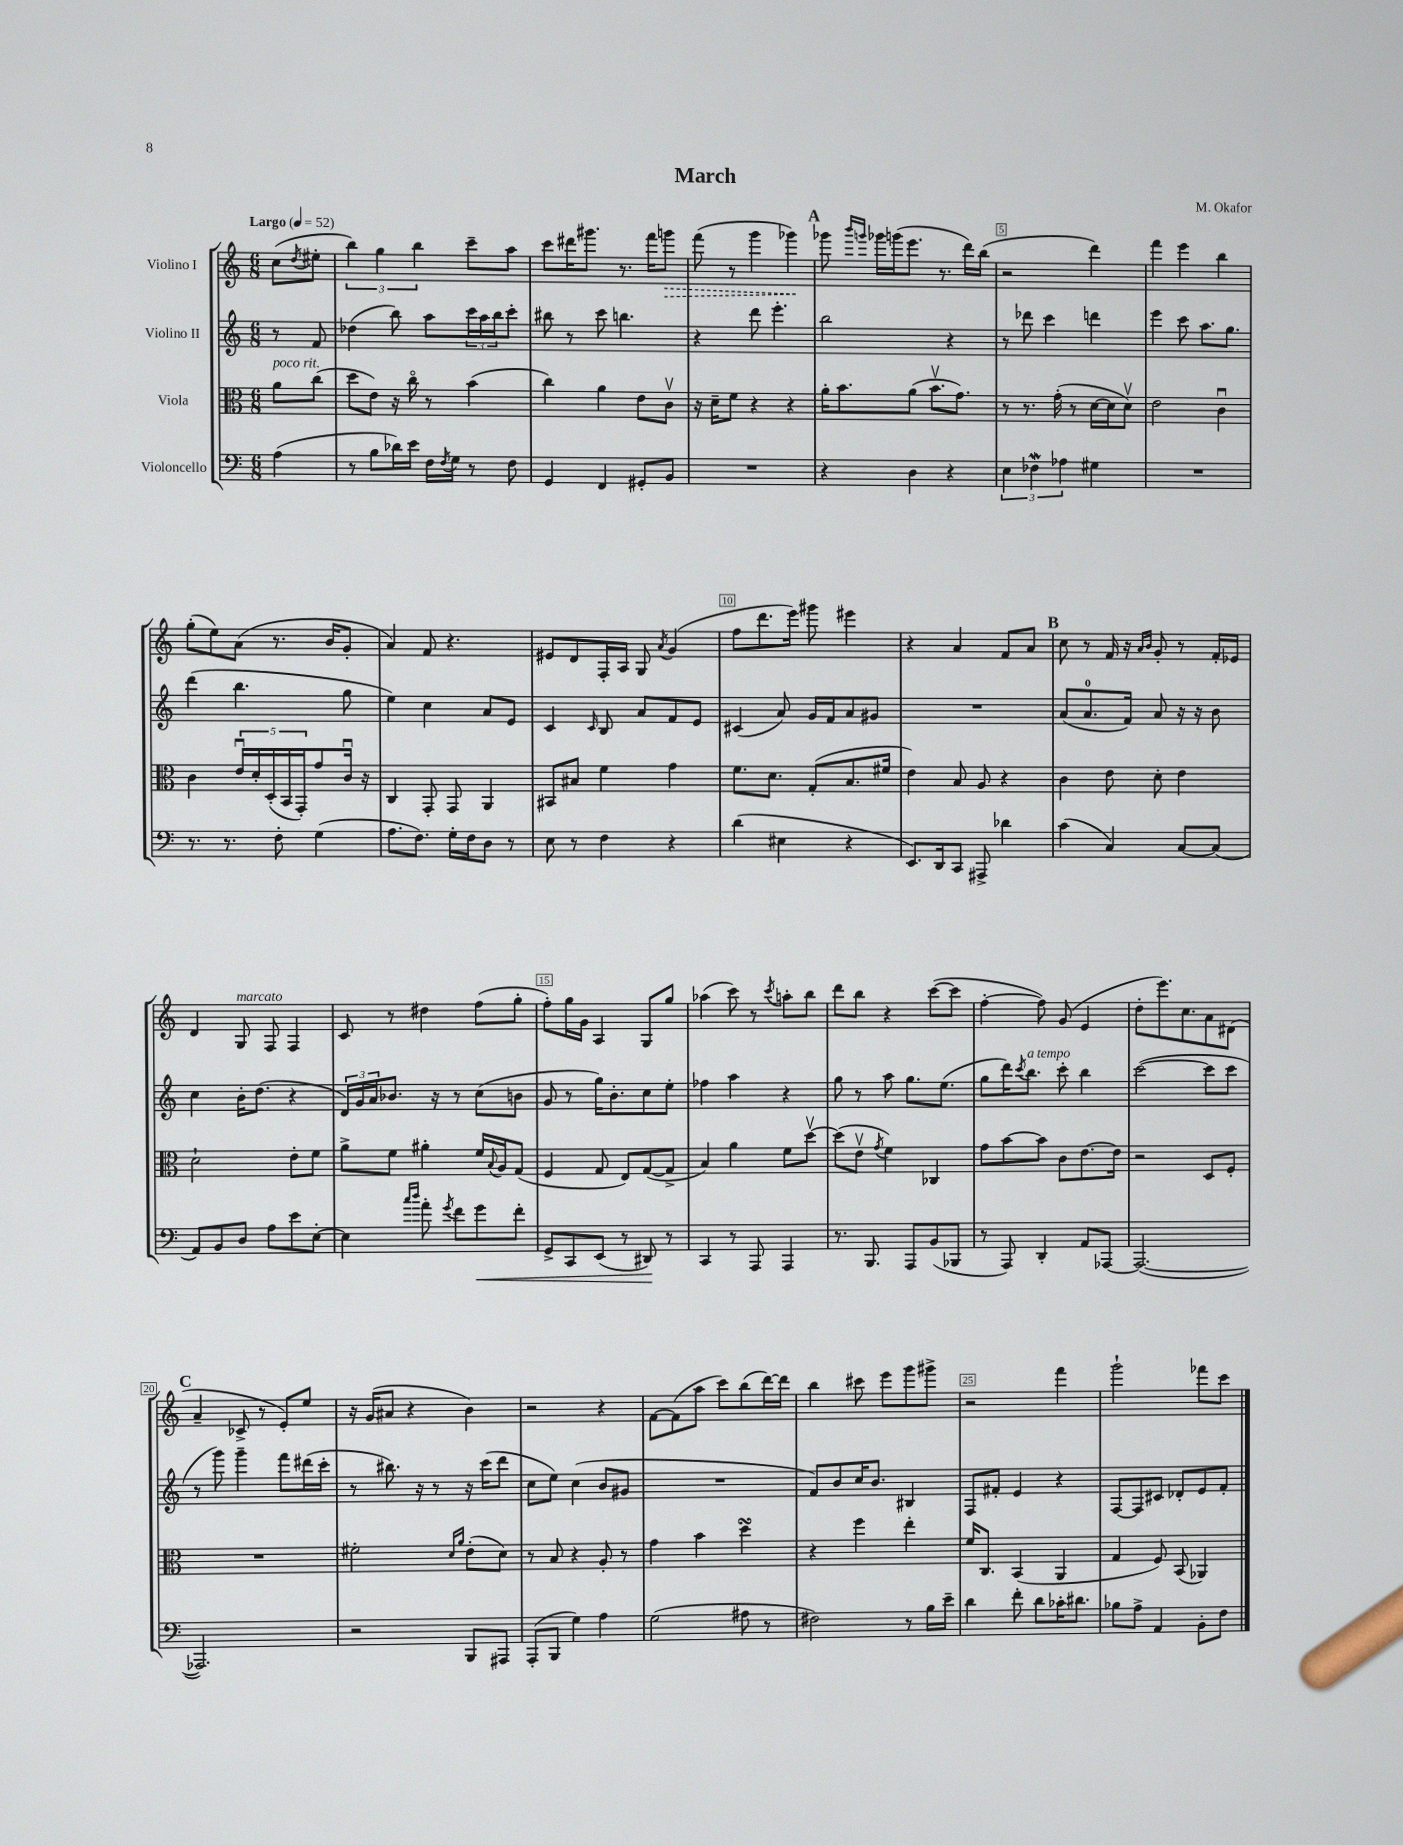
\header { title = "March" composer = "M. Okafor" }
<<
\new StaffGroup <<
\new Staff = "s0" \with { instrumentName = "Violino I" } {
    \clef treble \key c \major \numericTimeSignature \time 6/8 \partial 4 \tempo "Largo" 4 = 52
    c''8( \acciaccatura { d''8 } eis''8-. |
    \tuplet 3/2 { b''4) g''4 b''4 } c'''8-- a''8 |
    c'''8 dis'''16 gis'''8. r8. f'''16 \once \override Hairpin.style = #'dashed-line g'''8\> |
    f'''8( r8 g'''4 ges'''4\!) |
    \mark \markup { \bold "A" } ges'''8 \grace { b'''16 g'''16 } ges'''16 g'''16( e'''8. r8. d'''16) b''16( |
    r2 d'''4) |
    f'''4 e'''4 b''4 |
    g''8-.( e''8) a'8( r8. b'16 g'8-. |
    a'4) f'8 r4. |
    eis'8 d'8 f16-. a16 g8 \acciaccatura { a'8 } g'4( |
    f''8 d'''8. e'''16) gis'''8 eis'''4 |
    r4 a'4 f'8 a'8 |
    \mark \markup { \bold "B" } c''8 r8 f'16 r16 \grace { a'16 b'16 } g'8-. r8 f'16-. ees'16 |
    d'4 g8^\markup { \italic "marcato" } f8 f4 |
    c'8 r8 dis''4 f''8( g''8-. |
    f''8-.) g''16 g'16 a4 g8 g''8 |
    aes''4( c'''8) r8 \acciaccatura { c'''8 } a''8-. b''8 |
    d'''8 b''8 r4 c'''8~( c'''8 |
    f''4~-. f''8) g'8( e'4 |
    d''8-. e'''8.) c''8. a'8 dis'8( |
    \mark \markup { \bold "C" } a'4-- ces'8-> r8 e'8-.) e''8 |
    r16 g'16( ais'8 r4 b'4) |
    r2 r4 |
    f'8~ f'8( a''8 c'''8) b''8( d'''16~) d'''16 |
    b''4 cis'''8 e'''8 g'''8 gis'''8-> |
    r2 f'''4 |
    g'''2-! fes'''8 c'''8 \bar "|." |
}
\new Staff = "s1" \with { instrumentName = "Violino II" } {
    \clef treble \key c \major \numericTimeSignature \time 6/8 \partial 4
    r8 f'8 |
    des''4( b''8) a''8 \tuplet 3/2 { c'''16 a''16 b''16 } c'''8-. |
    bis''8 r8 c'''8 b''4. |
    r4 d'''8 e'''4.-. |
    \mark \markup { \bold "A" } b''2 r4 |
    r8 des'''8 c'''4 d'''4 |
    e'''4 c'''8 a''8. g''8. |
    d'''4( b''4. g''8 |
    e''4) c''4 a'8 e'8 |
    c'4 \grace { c'16 } b8 a'8 f'8 e'8 |
    cis'4( a'8) g'16 f'16 a'8 gis'8 |
    R2. |
    \mark \markup { \bold "B" } a'8( a'8.-0 f'16) a'8 r16 r16 b'8 |
    c''4 b'16-. d''8.( r4 |
    \tuplet 3/2 { d'16) g'16 a'16 } bes'8. r16 r8 c''8( b'8 |
    g'8 r8 g''16) b'8.-. c''8 e''8-. |
    fes''4 a''4 r4 |
    g''8 r8 a''8 g''8. e''8.( |
    g''8 d'''16) \acciaccatura { c'''8 } b''8.^\markup { \italic "a tempo" } c'''8-. b''4 |
    c'''2~( c'''8 c'''8 |
    \mark \markup { \bold "C" } r8 g'''8) g'''4-- f'''8 dis'''16( c'''16-. |
    r8 bis''8.) r16 r8 r16 c'''16( d'''8 |
    c''8 e''8) c''4( b'8 gis'8 |
    R2. |
    f'8) b'8 c''16 b'8. bis4 |
    f8 fis'8-. e'4 r4 |
    f8~ f8 cis'8 des'8-. e'8 f'8-. \bar "|." |
}
\new Staff = "s2" \with { instrumentName = "Viola" } {
    \clef alto \key c \major \numericTimeSignature \time 6/8 \partial 4
    a'8^\markup { \italic "poco rit." } c''8( |
    d''8 e'8) r16 c''16\flageolet r8 b'4( |
    c''4) a'4 e'8 c'8\upbow |
    r16 d'16-- f'8 r4 r4 |
    \mark \markup { \bold "A" } a'16-. b'8. a'8( b'8.\upbow g'8.) |
    r8 r8. g'16-.( r8 d'16~ d'16 d'8\upbow) |
    e'2 c'4\downbow |
    c'4 \tuplet 5/4 { e'16\downbow d'16-. d16-.( b,16 g,16-.) } g'8 c'16\downbow r16 |
    c4 g,8-. g,8 a,4 |
    bis,8 bis8 f'4 g'4 |
    f'8. d'8. g8-.( b8. fis'16 |
    e'4) b8 a8 r4 |
    \mark \markup { \bold "B" } c'4 e'8 d'8-. e'4 |
    d'2-! e'8-. f'8 |
    a'8-> f'8 ais'4-. f'16 \appoggiatura { b8 } a16 g8( |
    f4 g8 e8) g8~( g8-> |
    b4) a'4 f'8 d''8~\upbow |
    d''8( e'8\upbow \acciaccatura { g'8 } f'4) ces4 |
    g'8 b'8~ b'8 c'8 e'8.~ e'16 |
    r2 d8 f8-. |
    \mark \markup { \bold "C" } R2. |
    fis'2-. \grace { d'16 a'16 } e'8-.( d'8) |
    r8 b8 r4 a8-. r8 |
    g'4 b'4 d''4\turn |
    r4 f''4 e''4-. |
    f'16 c8. b,4( a,4 |
    g4 f8) b,8( aes,4) \bar "|." |
}
\new Staff = "s3" \with { instrumentName = "Violoncello" } {
    \clef bass \key c \major \numericTimeSignature \time 6/8 \partial 4
    a4( |
    r8 b8 des'16) e'16 f16 \acciaccatura { f8 } g16 r8 f8 |
    g,4 f,4 gis,8-. b,8 |
    R2. |
    \mark \markup { \bold "A" } r4 d4 r4 |
    \tuplet 3/2 { e4 fes4\mordent aes4 } gis4 |
    R2. |
    r8. r8. f8-. g4( |
    a8. f8.) g16-. f16 d8 r8 |
    e8 r8 f4 r4 |
    d'4( eis4 r4 |
    e,8.) d,16 c,8 ais,,8-> des'4 |
    \mark \markup { \bold "B" } c'4( c4) c8~ c8( |
    a,8) b,8 d8 a8 e'8 e8~-. |
    e4 \grace { c''16 d''16 } a'8-. \acciaccatura { g'8 } f'8 g'8\< f'8-. |
    g,8-> c,8 e,8( r8 dis,8\!) r8 |
    c,4 r8 a,,8 a,,4 |
    r8. b,,8. a,,8 b,8( bes,,8 |
    r8 a,,8) d,4-. a,8 aes,,8~ |
    aes,,2.~( |
    \mark \markup { \bold "C" } aes,,2.) |
    r2 b,,8 ais,,8 |
    a,,8-.( b,,8 g4) a4 |
    g2( ais8 r8 |
    fis2) r8 b16 e'16-- |
    d'4 f'8-. d'8 ces'16-. dis'8. |
    bes8 a8-> a,4 b,8-. f8 \bar "|." |
}
>>
>>
\layout { \context { \Score \override BarNumber.break-visibility = ##(#f #t #t) barNumberVisibility = #(every-nth-bar-number-visible 5) \override BarNumber.stencil = #(make-stencil-boxer 0.1 0.3 ly:text-interface::print) } }
